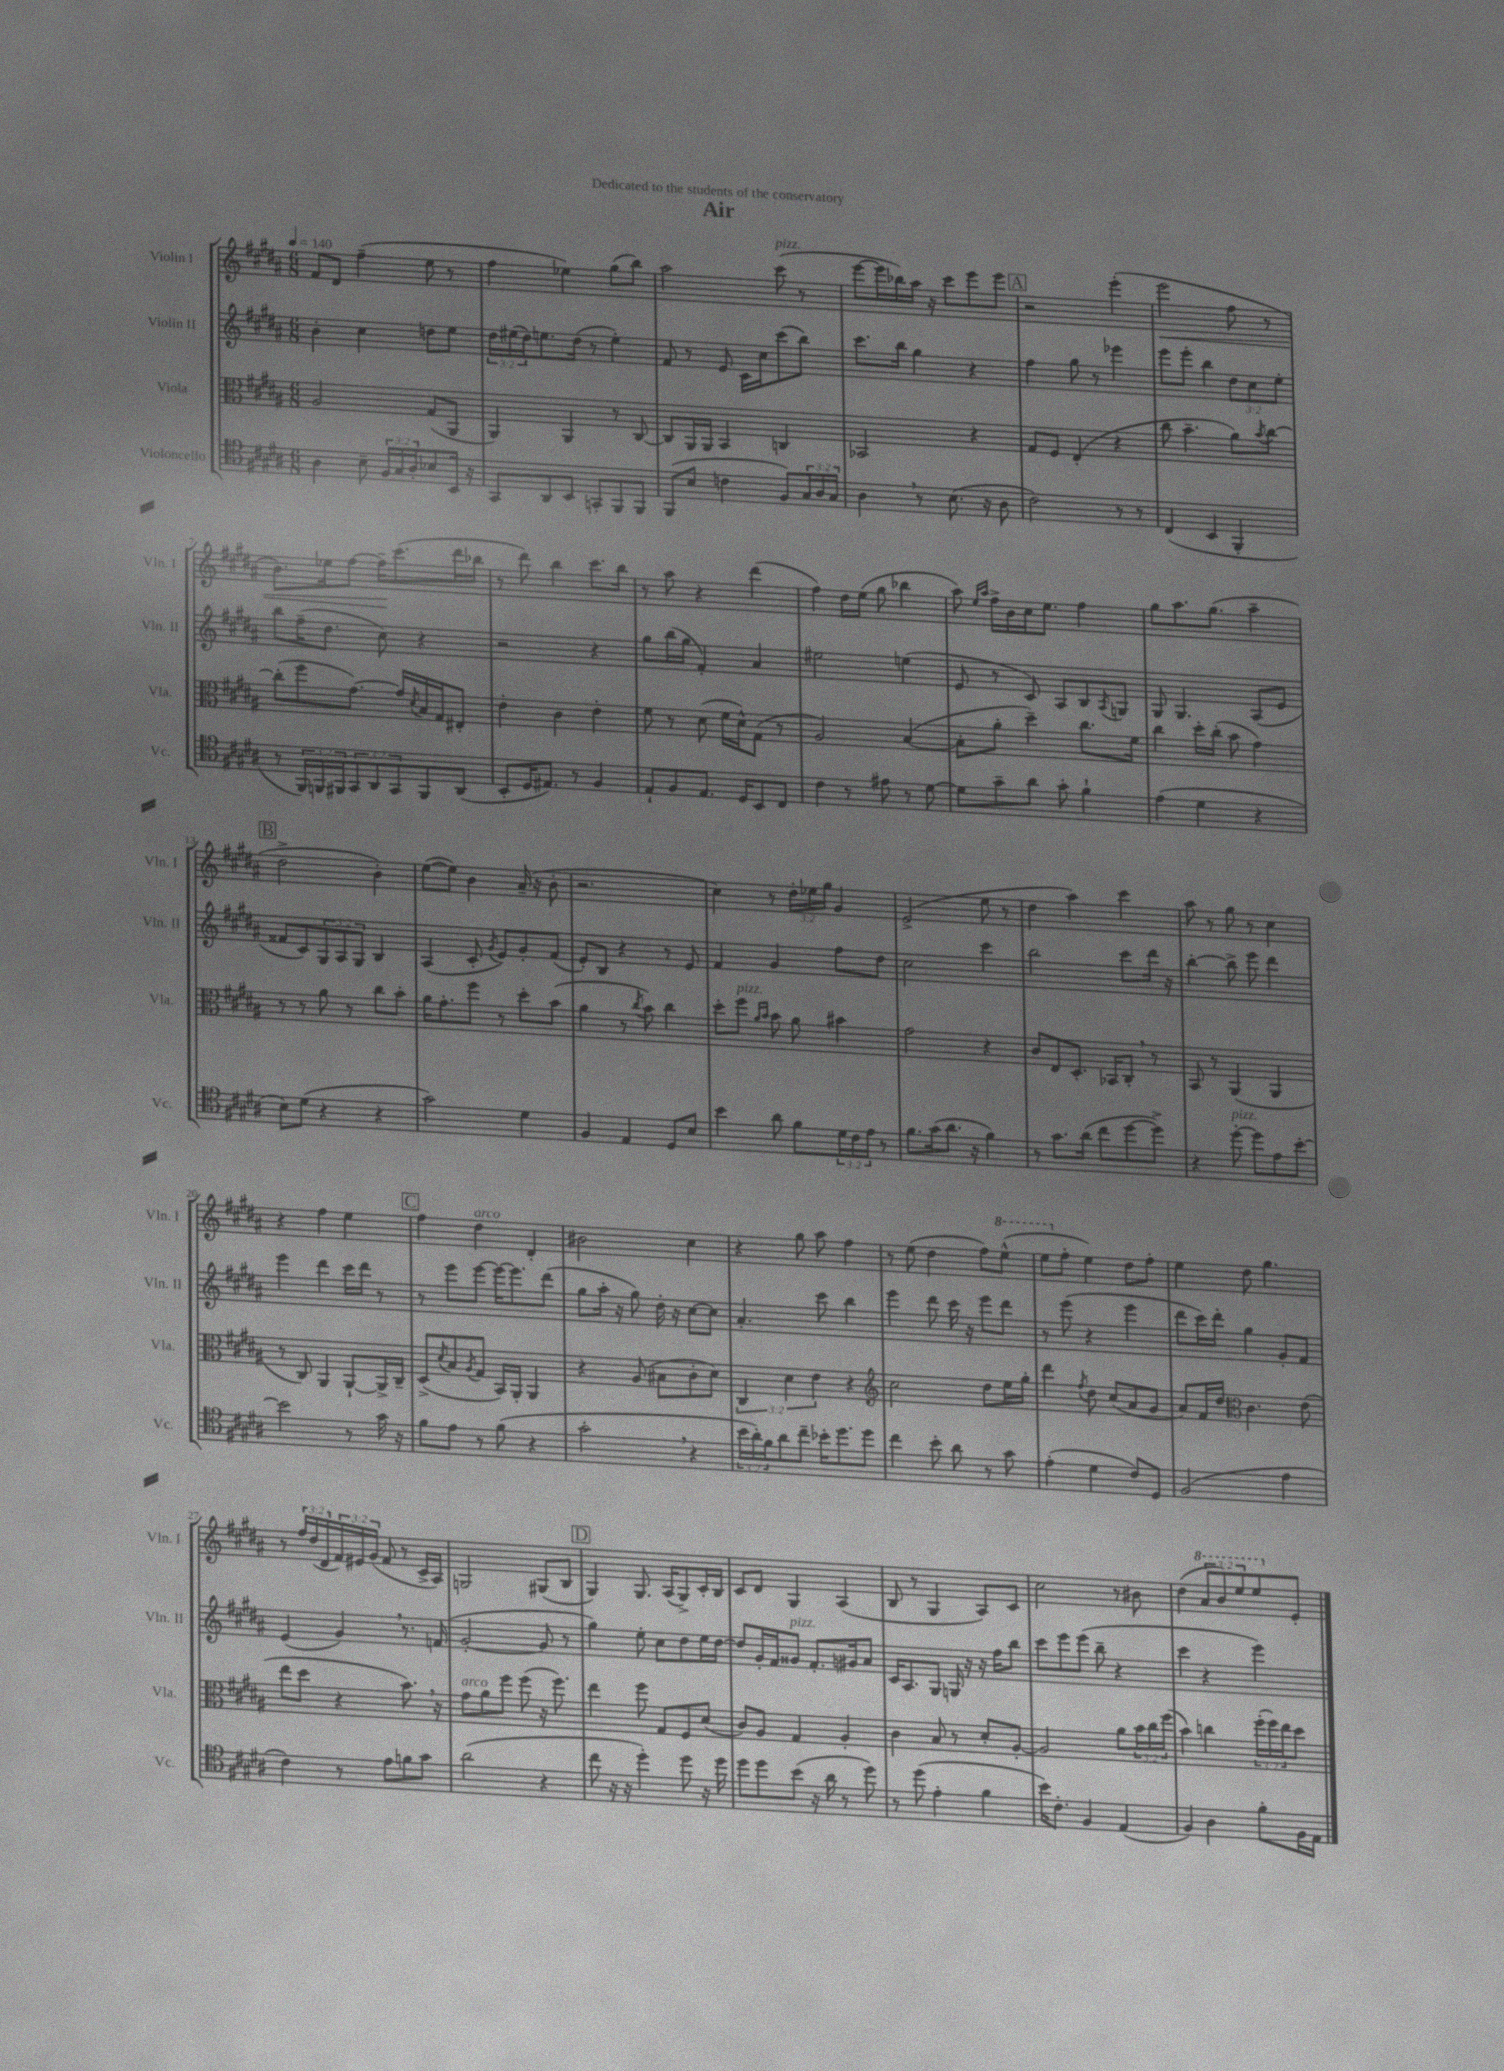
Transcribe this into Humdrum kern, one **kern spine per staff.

**kern	**kern	**kern	**kern	**dynam
*part4	*part3	*part2	*part1	*part1
*staff4	*staff3	*staff2	*staff1	*staff1
*I"Violoncello	*I"Viola	*I"Violin II	*I"Violin I	*
*I'Vc.	*I'Vla.	*I'Vln. II	*I'Vln. I	*
*clefC4	*clefC3	*clefG2	*clefG2	*
*k[f#c#g#d#a#]	*k[f#c#g#d#a#]	*k[f#c#g#d#a#]	*k[f#c#g#d#a#]	*
*M6/8	*M6/8	*M6/8	*M6/8	*
*MM140	*MM140	*MM140	*MM140	*
=1	=1	=1	=1	=1
4A#\	2A#/	4b'\	8f#/L	.
.	.	.	8d#/J	.
8B~\	.	4cc#\	(4ff#~\	.
24F#/LL	.	.	.	.
24G#/	.	.	.	.
24A#'/J	.	.	.	.
8B-X/	(8G#/L	8ddn\L	8ee\	.
16BB/Jk	8AA#/J	8ee\J	8r	.
16r	.	.	.	.
=2	=2	=2	=2	=2
8GG#/L	4AA#/)	24dd#\LL	4ff#\	.
.	.	(24ee#X\	.	.
.	.	24dd#\J)	.	.
8AA#/	.	8.een\	.	.
8BB/J	4AA#/	.	4ee-X\)	.
.	.	(16dd#\Jk	.	.
8GGn'/L	.	8r	.	.
8FF#/	8r	4ee'\)	(8gg#\L	.
8FF#/J	[8C#/	.	8bb\J)	.
=3	=3	=3	=3	=3
(8FF#/L	8C#/L]	8f#/	2aa#\	.
8B/J	16AA#/L	8r	.	.
.	16AA#/JJ	.	.	.
4cn\	4BB/	8e/	.	.
.	.	16c#\LL	.	.
.	.	16cc#\J	.	.
!	!	!	!LO:TX:a:i:t=pizz.	!
8F#/L)	4Cn/	(8ccc#\	(8ccc#\	.
24G#/L	.	8bb\J)	8r	.
24A#/	.	.	.	.
24G#/JJ	.	.	.	.
=4	=4	=4	=4	=4
4A#,\	2BB-X/	8.ccc#\L	[8eee\L	.
.	.	.	16eee\L]	.
.	.	16bb\Jk	16bb-X\)	.
8r	.	4gg#\	16aa#\JJ	.
.	.	.	16r	.
(8.B\	.	.	8ccc#\L	.
.	4r	4r	8eee\	.
16r	.	.	.	.
8A#\	.	.	8eee\J	.
!!LO:REH:place=s1:t=A
=5	=5	=5	=5	=5
2c#\)	8G#/L	4ff#\	2r	.
.	8F#/J	.	.	.
.	(4E'/	8gg#\	.	.
.	.	8r	.	.
8r	4r	4eee-X\	(4eee'\	.
8r	.	.	.	.
=6	=6	=6	=6	=6
!	!	!	!	!LO:HP:b
(4C#/	8cc#\	8eee\L	2eee\	<
.	4.b~\	8eee'\J	.	.
4BB/	.	4bb\	.	.
4FF#'/	8a#\L)	12dd#\L	8ff#\	.
.	.	12cc#\	.	.
.	8qb/	.	.	.
.	[8cc#\J	.	8r	.
.	.	12ee'\J	.	.
!!LO:LB:g=z
=7	=7	=7	=7	=7
8r	(8cc#'\L]	8bb\L	8.b\L)	.
24FF#/LL)	8ff#\	(16ff#~\K	.	.
24FFn/	.	.	.	.
.	.	8.dd#\J	16ee-X\k	.
24FF#X/J	.	.	.	.
12GG#/	[8.g#\J)	.	[8ff#\J	.
12AA#/	.	.	.	.
.	.	8cc#\)	16ff#~\KL]	.
12GG#/	.	.	.	.
.	16g#/LL]	.	(8.ccc#\	[
.	8qd#/	.	.	.
8FF#/	16B/	4r	.	.
.	16G#/J	.	.	.
(8AA#/J	8E#X'/J	.	16ddd#\L	.
.	.	.	16bb-X\JJ	.
=8	=8	=8	=8	=8
8BB'/L	4e'\	2r	8r	.
16D#/K	.	.	8ddd#\)	.
8.E#X/J)	.	.	.	.
.	4c#\	.	4bb\	.
8r	.	.	.	.
4F#/	4e'\	4r	8.ccc#\L	.
.	.	.	16bb\Jk	.
=9	=9	=9	=9	=9
8E`/L	8f#\	8gg#\L	8r	.
8F#/	8r	(16bb\L	8aa#\	.
.	.	16gg#\JJ	.	.
8.E/J	(8d#\	4f#'/)	4r	.
.	16f#\LL	.	.	.
16D#/KL	16d#^^\J)	.	.	.
8BB/	(8G#\J	4a#/	(4ddd#\	.
8C#/J	8r	.	.	.
=10	=10	=10	=10	=10
4c#\	2A#/)	2ee#X\	4ff#\)	.
8r	.	.	16dd#\LL	.
.	.	.	(16ee\JJ	.
8e#X\	.	.	8gg#\	.
8r	([4B/	(4een\	4bb-X\	.
[8d#\	.	.	.	.
=11	=11	=11	=11	=11
8d#\L]	8B'\L]	8e/	8aa#\)	.
.	.	.	16qqee/LL	.
.	.	.	16qqaa#/JJ	.
8g#~\	8a#'\J	8r	16ff#^\LL	.
.	.	.	16b\	.
8a#\J	4dd#~\)	8c#/)	16cc#\J	.
.	.	.	8.ee\J	.
8g#'\	.	8A#/L	.	.
4f#`\	8.cc#\L	8B/	4ff#\	.
.	.	8qA#/	.	.
.	.	8Gn/J	.	.
.	16f#\Jk	.	.	.
=12	=12	=12	=12	=12
(4e\	4cc#\	8G#/	8gg#\L	.
.	.	4.G#/	8.aa#\	.
4d#\	16dd#'\LL	.	.	.
.	(16cc#'\JJ	.	(8.gg#\J	.
.	8b\	.	.	.
4r	4g#\)	(8A#/L	4aa#~\	.
.	.	8e/J	.	.
!!LO:LB:g=z
!!LO:REH:place=s1:t=B
=13	=13	=13	=13	=13
8B\L)	8r	8f##X/L	2dd#^\	.
(8d#\J	8r	8c#/)	.	.
4r	8a#\	12G#/	.	.
.	.	12A#/	.	.
.	8r	.	.	.
.	.	12G#/J	.	.
4r	8cc#\L	4B/	4b'\)	.
.	8b'\J	.	.	.
=14	=14	=14	=14	=14
2g#\)	16a#\KL	(4A#/	([8ee\L	.
.	8.g#'\	.	.	.
.	.	.	8ee\J])	.
.	8ff#\J	8c#'/	4b\	.
.	.	8qg#/	.	.
.	8r	8e/L)	.	.
4d#\	8dd#'\L	8g#'/	(16a#~/	.
.	.	.	16r	.
.	(8b\J	(8f#/J	8b'\	.
=15	=15	=15	=15	=15
4F#/	4a#\	8e'/L)	2.r	.
.	.	8B/J	.	.
4E/	8r	4r	.	.
.	8qcc#/	.	.	.
.	8b\)	.	.	.
8D#/L	4cc#\	8r	.	.
8B/J	.	8e/	.	.
=16	=16	=16	=16	=16
4b\	8dd#'\L	4f#/	4cc#\)	.
!	!LO:TX:a:i:t=pizz.	!	!	!
.	8ff#\J	.	.	.
.	16qqa#/LL	.	.	.
.	16qqb/JJ	.	.	.
8a#\	8b\	4g#/	8r	.
8f#\L	8a#\	.	24dd#'\LL	.
.	.	.	24ee-X\	.
.	.	.	24gg#\JJ	.
24d#\L	4b#X\	8ff#\L	4g#/	.
24c#\	.	.	.	.
24e\JJ	.	.	.	.
8r	.	8dd#\J	.	.
=17	=17	=17	=17	=17
8.f#\L	2g#\	2cc#\	(2e^/	.
(16g#\k	.	.	.	.
8.a#\J	.	.	.	.
16r	.	.	.	.
4f#\)	4r	4ccc#\	8ee\	.
.	.	.	8r	.
=18	=18	=18	=18	=18
8r	8c#/L	2bb\	4dd#\	.
8.g#\L	8E/	.	.	.
.	8.D#'/J	.	4aa#\)	.
(16a#\Jk	.	.	.	.
8cc#\L	.	.	.	.
.	16BB-X/KL	.	.	.
[8dd#\	8C#',/J	8ccc#\L	4ccc#\	.
8dd#^\J])	8r	16ddd#\Jk	.	.
.	.	16r	.	.
=19	=19	=19	=19	=19
4r	8BB/	[4bb'\	8aa#\	.
.	8r	.	8r	.
!LO:TX:a:i:t=pizz.	!	!	!	!
[8dd#'\	(4AA#/	8bb^\]	8gg#\	.
8dd#\L]	.	8eee\	8r	.
8e\	4AA#/	4ddd#\	4cc#\	.
[8b'\J	.	.	.	.
!!LO:LB:g=z
=20	=20	=20	=20	=20
2b\]	8r	4eee\	4r	.
.	8C#/)	.	.	.
.	4AA#/	4ddd#\	4ff#\	.
8r	[8AA#`/L	16ccc#\LL	4ee\	.
.	.	16ddd#\JJ	.	.
16g#\	16AA#^/L]	8r	.	.
16r	16C#~/JJ	.	.	.
!!LO:REH:place=s1:t=C
=21	=21	=21	=21	=21
8f#\L	(8D#^/L	8r	4ff#\	.
.	8qd#/	.	.	.
8e\J	8B/	8eee\L	.	.
.	8qA#/	.	.	.
!	!	!	!LO:TX:a:i:t=arco	!
8r	8G#/J	[8eee\J	4dd#\	.
(8f#\	16BB/LL)	16eee\KL_	.	.
.	16AA#'/JJ	8.eee\]	.	.
4r	4AA#/	.	4d#'/	.
.	.	(8ddd#\J	.	.
=22	=22	=22	=22	=22
2g#',\	4r	8gg#\L	2b#X\	.
.	.	16aa#'\Jk	.	.
.	.	16r	.	.
.	(8A#/	8gg#\)	.	.
.	8B#X\L	16dd#'\	.	.
.	.	16r	.	.
4r	8c#'\	[8cc#\L	4cc#\	.
.	8d#\J)	8cc#\J]	.	.
=23	=23	=23	=23	=23
24b\LL	6C#/	4.a#'/	4r	.
24a#'\)	.	.	.	.
24f#\J	.	.	.	.
8a#\	.	.	.	.
.	6d#\	.	.	.
8cc#~\J	.	.	8gg#\	.
.	6e\	.	.	.
16b-X'\KL	.	8ccc#\	8aa#\	.
8.dd#\	.	.	.	.
.	4r	4bb\	4ff#\	.
8dd#\J	.	.	.	.
=24	=24	=24	=24	=24
*	*clefG2	*	*	*
4cc#\	2cc#\	4eee\	8r	.
.	.	.	(8ee\	.
8b'\	.	8ddd#\	4dd#\	.
8a#\	.	16ccc#\	.	.
.	.	16r	.	.
8r	8dd#\L	8eee\L	8ff#\L)	.
*	*	*	*8va	*
8g#\	16ee\L	8ddd#\J	(8eee^^\J	.
.	16gg#'\JJ	.	.	.
=25	=25	=25	=25	=25
(4e'\	4ddd#\	8r	8eee\L	.
*	*	*	*X8va	*
.	.	(8eee\	8ff#'\J	.
.	8qff#/	.	.	.
4d#\	8dd#\	4r	4ee\)	.
.	(8cc#/L	.	.	.
8c#/L)	8a#/	4eee\	8dd#\L	.
8D#/J	8g#/J	.	8ff#'\J	.
=26	=26	=26	=26	=26
(2F#/	8a#/L)	8ddd#\L	4ee\	.
.	16f#/L	16ccc#\L)	.	.
.	16dd#/JJ	16ddd#'\JJ	.	.
*	*clefC3	*	*	*
.	4.c#\	4gg#\	8dd#\	.
.	.	.	4.gg#\	.
4e\	.	8g#'/L	.	.
.	(8e\	8f#/J	.	.
!!LO:LB:g=z
=27	=27	=27	=27	=27
4c#\)	8ee\L	(4e/	8r	.
.	8dd#\J	.	24ff#/LL	.
.	.	.	(24dd#/	.
.	.	.	24d#/	.
8r	4r	4g#,/)	24f#/)	.
.	.	.	24e#X/	.
.	.	.	(24g#/JJ	.
8e\L	.	.	8f#/	.
8fn\	8.b,\)	8.r	8r	.
8g#\J	.	.	16c#^/LL	.
.	16r	(16fn/	16A#/JJ)	.
=28	=28	=28	=28	=28
!	!LO:TX:a:i:t=arco	!	!	!
(2a#\	8g#\L	[2g#'/	2Gn/	.
.	8a#\	.	.	.
.	8ff#\J	.	.	.
.	(8ff#\	.	.	.
4r	16r	8g#/]	(8G#X/L	.
.	8.ff#\)	.	.	.
.	.	8r	8B/J	.
!!LO:REH:place=s1:t=D
=29	=29	=29	=29	=29
8cc#\	4ee\	4gg#\)	4G#/)	.
16r	.	.	.	.
16r	.	.	.	.
4dd#'\)	8ff#\	8ee'\	8.G#/	.
.	8G#/L	8cc#\L	.	.
.	.	.	(16A#/KL	.
8dd#\	8F#/	8dd#\	8G#^/)	.
16r	(8d#/J	16ee\L	16c#'/L	.
16dd#\	.	[16dd#\JJ	16B/JJ	.
=30	=30	=30	=30	=30
8dd#\L	8c#/L)	8dd#/L]	8c#/L	.
8dd#\	8A#/J	16g#'/L	8d#/J	.
.	.	16f#/J	.	.
!	!	!LO:TX:a:i:t=pizz.	!	!
(8b\J	4G#/	8g##X/J	4G#/	.
16r	.	8.f#'/L	.	.
16a#\	.	.	.	.
8r	4A#'/	.	(4A#/	.
.	.	16g#X/k	.	.
8dd#\)	.	8a#/J	.	.
=31	=31	=31	=31	=31
8r	4c#\	16c#/KL	8B/	.
.	.	8.A#/	.	.
(8dd#\	.	.	8r	.
4e'\	8B/	8G#/J	4G#/	.
.	8r	16Gn/	.	.
.	.	16r	.	.
4f#\	8d#'/L	16r	8A#/L)	.
.	.	16ff#\KL	.	.
.	[8A#'/J	8bb\J	8c#/J	.
=32	=32	=32	=32	=32
16b\KL)	2A#/]	8ccc#\L	2cc#\	.
8.c#'\J	.	.	.	.
.	.	8eee\	.	.
4F#/	.	(8eee\J	.	.
.	.	8bb~\	.	.
(4E/	8a#\L	4r	8r	.
.	24b\L	.	8b#X\	.
.	24cc#\	.	.	.
.	(24ff#\JJ	.	.	.
=33	=33	=33	=33	=33
4F#/)	4b\)	4ccc#\	(4dd#\	.
*	*	*	*8va	*
4A#\	4ccn\	4r	12aa#/L	.
.	.	.	12bb/)	.
.	.	.	12eee/	.
8f#'\L	(24ff#'\LL	4eee\)	8eee/	.
.	24ff#\)	.	.	.
.	24ee\J	.	.	.
*	*	*	*X8va	*
16F#\L	8dd#\J	.	8e'/J	.
16E\JJ	.	.	.	.
==	==	==	==	==
*-	*-	*-	*-	*-
